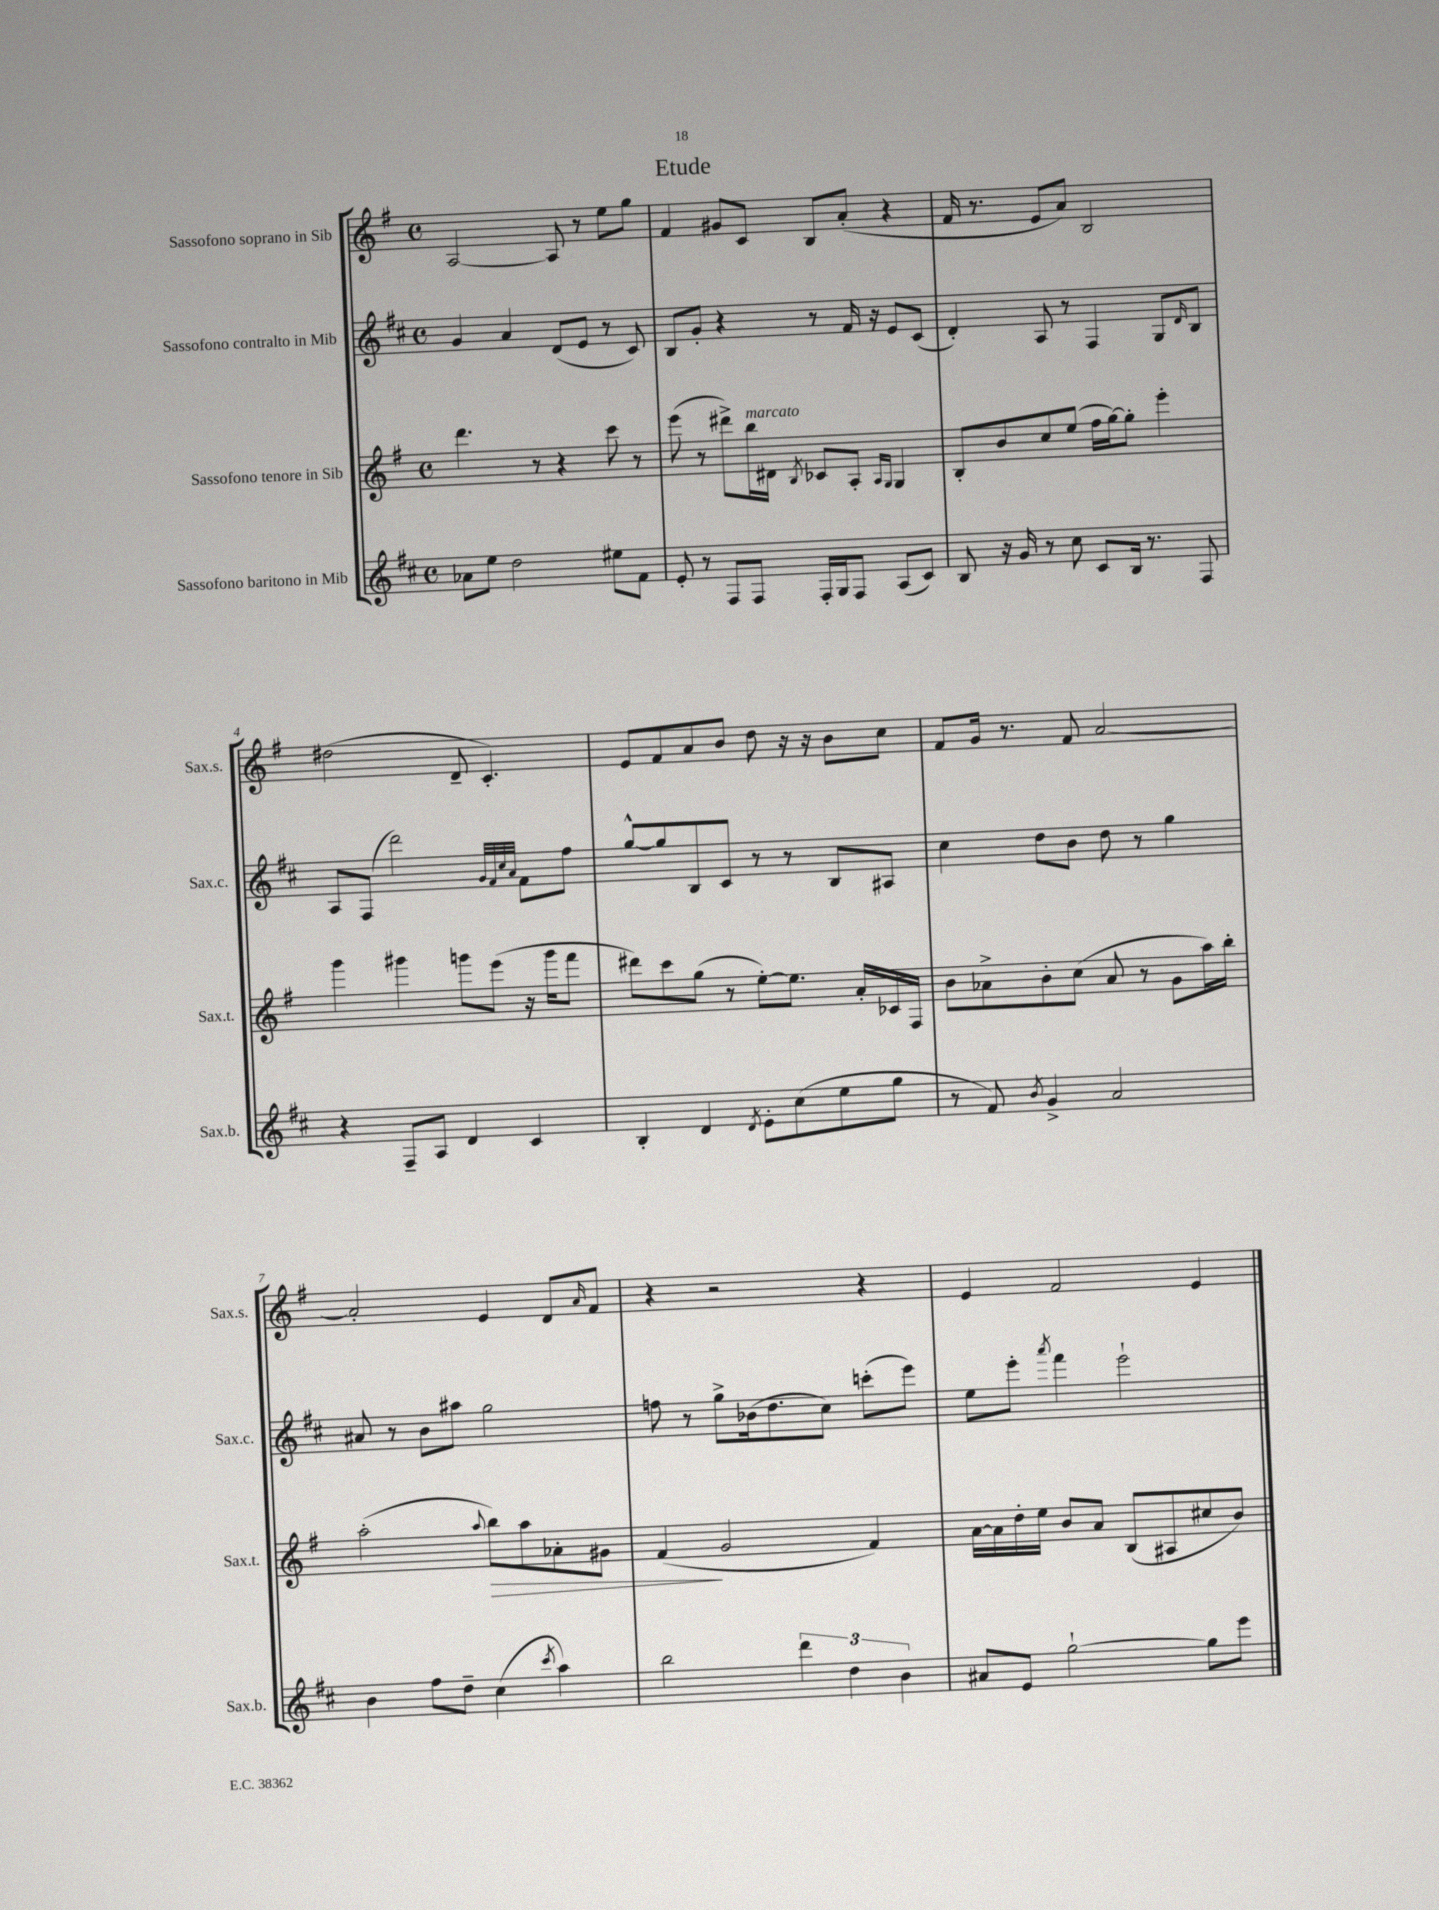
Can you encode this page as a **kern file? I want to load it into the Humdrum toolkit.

**kern	**kern	**dynam	**kern	**kern
*part4	*part3	*part3	*part2	*part1
*staff4	*staff3	*staff3	*staff2	*staff1
*I"Sassofono baritono in Mib	*I"Sassofono tenore in Sib	*	*I"Sassofono contralto in Mib	*I"Sassofono soprano in Sib
*I'Sax.b.	*I'Sax.t.	*	*I'Sax.c.	*I'Sax.s.
*clefG2	*clefG2	*	*clefG2	*clefG2
*k[f#c#]	*k[f#]	*	*k[f#c#]	*k[f#]
*M4/4	*M4/4	*	*M4/4	*M4/4
*met(c)	*met(c)	*	*met(c)	*met(c)
=1	=1	=1	=1	=1
8a-X\L	4.ddd\	.	4g/	[2A/
8ee\J	.	.	.	.
2dd\	.	.	4a/	.
.	8r	.	.	.
.	4r	.	(8d/L	8A/]
.	.	.	8e/J	8r
8ee#X\L	8ccc\	.	8r	8ee\L
8f#\J	8r	.	8c#/)	8gg\J
=2	=2	=2	=2	=2
8e'/	(8eee\	.	8B/L	4f#/
8r	8r	.	8g'/J	.
8F#/L	8ddd#X^\L)	.	4r	8g#X/L
!	!LO:TX:a:i:t=marcato	!	!	!
8F#/J	16bb\L	.	.	8c/J
.	16d#X\JJ	.	.	.
.	8qB/	.	.	.
16F#'/LL	8c-X/L	.	8r	8B/L
16G/J	.	.	.	.
8F#/J	8A'/J	.	16f#/	(8a'/J
.	.	.	16r	.
.	16qqA/LL	.	.	.
.	16qqG/JJ	.	.	.
(8A/L	4G/	.	8e/L	4r
8c#/J)	.	.	(8c#/J	.
=3	=3	=3	=3	=3
8B/	8B'/L	.	4d'/)	16f#/
.	.	.	.	8.r
16r	8b/	.	.	.
16g/	.	.	.	.
8r	8cc/	.	8A/	8e/L
8cc#\	(8ee/J	.	8r	8a/J)
8c#/L	16ff#\LL	.	4F#/	2B/
.	[16gg\J)	.	.	.
16B/Jk	8gg'\J]	.	.	.
8.r	.	.	.	.
.	4eee'\	.	8G/L	.
.	.	.	16qqd/	.
8F#/	.	.	8B/J	.
!!LO:LB:g=z
=4	=4	=4	=4	=4
4r	4ggg\	.	8A/L	(2dd#X\
.	.	.	(8F#/J	.
8F#~/L	4ggg#X\	.	2ddd\)	.
8A/J	.	.	.	.
4d/	8gggn\L	.	.	8d~/
.	(8eee\J	.	.	4.c'/)
.	.	.	32qqg/LLL	.
.	.	.	32qqf#/	.
.	.	.	32qqcc#/	.
.	.	.	32qqa/JJJ	.
4c#/	16r	.	8f#\L	.
.	16ggg\KL	.	.	.
.	8fff#\J	.	8ff#\J	.
=5	=5	=5	=5	=5
4B'/	8ddd#X\L)	.	[8gg^^/L	8e/L
.	8ccc\	.	8gg/]	8f#/
4d/	(8gg\J	.	8B/	8a/
.	8r	.	8c#/J	8b/J
8qd/	.	.	.	.
8e'\L	[8ee'\L)	.	8r	8dd\
(8cc#\	8.ee\J]	.	8r	16r
.	.	.	.	16r
8ee\	.	.	8B/L	8b\L
.	16a'/LL	.	.	.
8gg\J	16c-X/	.	8A#X/J	8cc\J
.	16F#/JJ	.	.	.
=6	=6	=6	=6	=6
8r	8b\L	.	4cc#\	8f#/L
8f#/)	8a-X^\	.	.	16g/Jk
.	.	.	.	8.r
8qb/	.	.	.	.
4g^/	8b'\	.	8dd\L	.
.	(8cc\J	.	8b\J	8f#/
2a/	8a-/	.	8dd\	[2a/
.	8r	.	8r	.
.	8g\L	.	4gg\	.
.	16aa\L)	.	.	.
.	16bb'\JJ	.	.	.
!!LO:LB:g=z
=7	=7	=7	=7	=7
4b\	(2aa'\	.	8a#X/	2a'/]
.	.	.	8r	.
8ff#\L	.	.	8b\L	.
8dd~\J	.	.	8aa#X\J	.
.	8qqaa/	.	.	.
!	!	!LO:HP:b	!	!
(4cc#\	8bb\L)	>	2gg\	4e/
.	8aa\	.	.	.
8qccc#/	.	.	.	.
4aa\)	8a-X'\	.	.	8d/L
.	.	.	.	16qqa/
.	8g#X\J	.	.	8f#/J
=8	=8	=8	=8	=8
2bb\	(4f#/	.	8ffn\	4r
.	.	.	8r	.
.	2g/	]	8gg^\L	2r
.	.	.	(16b-X\k	.
.	.	.	8.dd\	.
6ddd\	.	.	.	.
.	.	.	8cc#\J)	.
6dd\	.	.	.	.
.	4f#/)	.	(8cccn'\L	4r
6b\	.	.	.	.
.	.	.	8eee\J)	.
=9	=9	=9	=9	=9
8a#X/L	[16a\LL	.	8ee\L	4e/
.	16a\]	.	.	.
8e/J	16dd'\	.	8eee'\J	.
.	16ee\JJ	.	.	.
.	.	.	8qaaa/	.
[2gg`\	8b/L	.	4fff#\	2f#/
.	8a/J	.	.	.
.	(8B/L	.	2eee`\	.
.	8A#X/	.	.	.
8gg\L]	8cc#X/	.	.	4e/
8eee\J	8b/J)	.	.	.
==	==	==	==	==
*-	*-	*-	*-	*-
